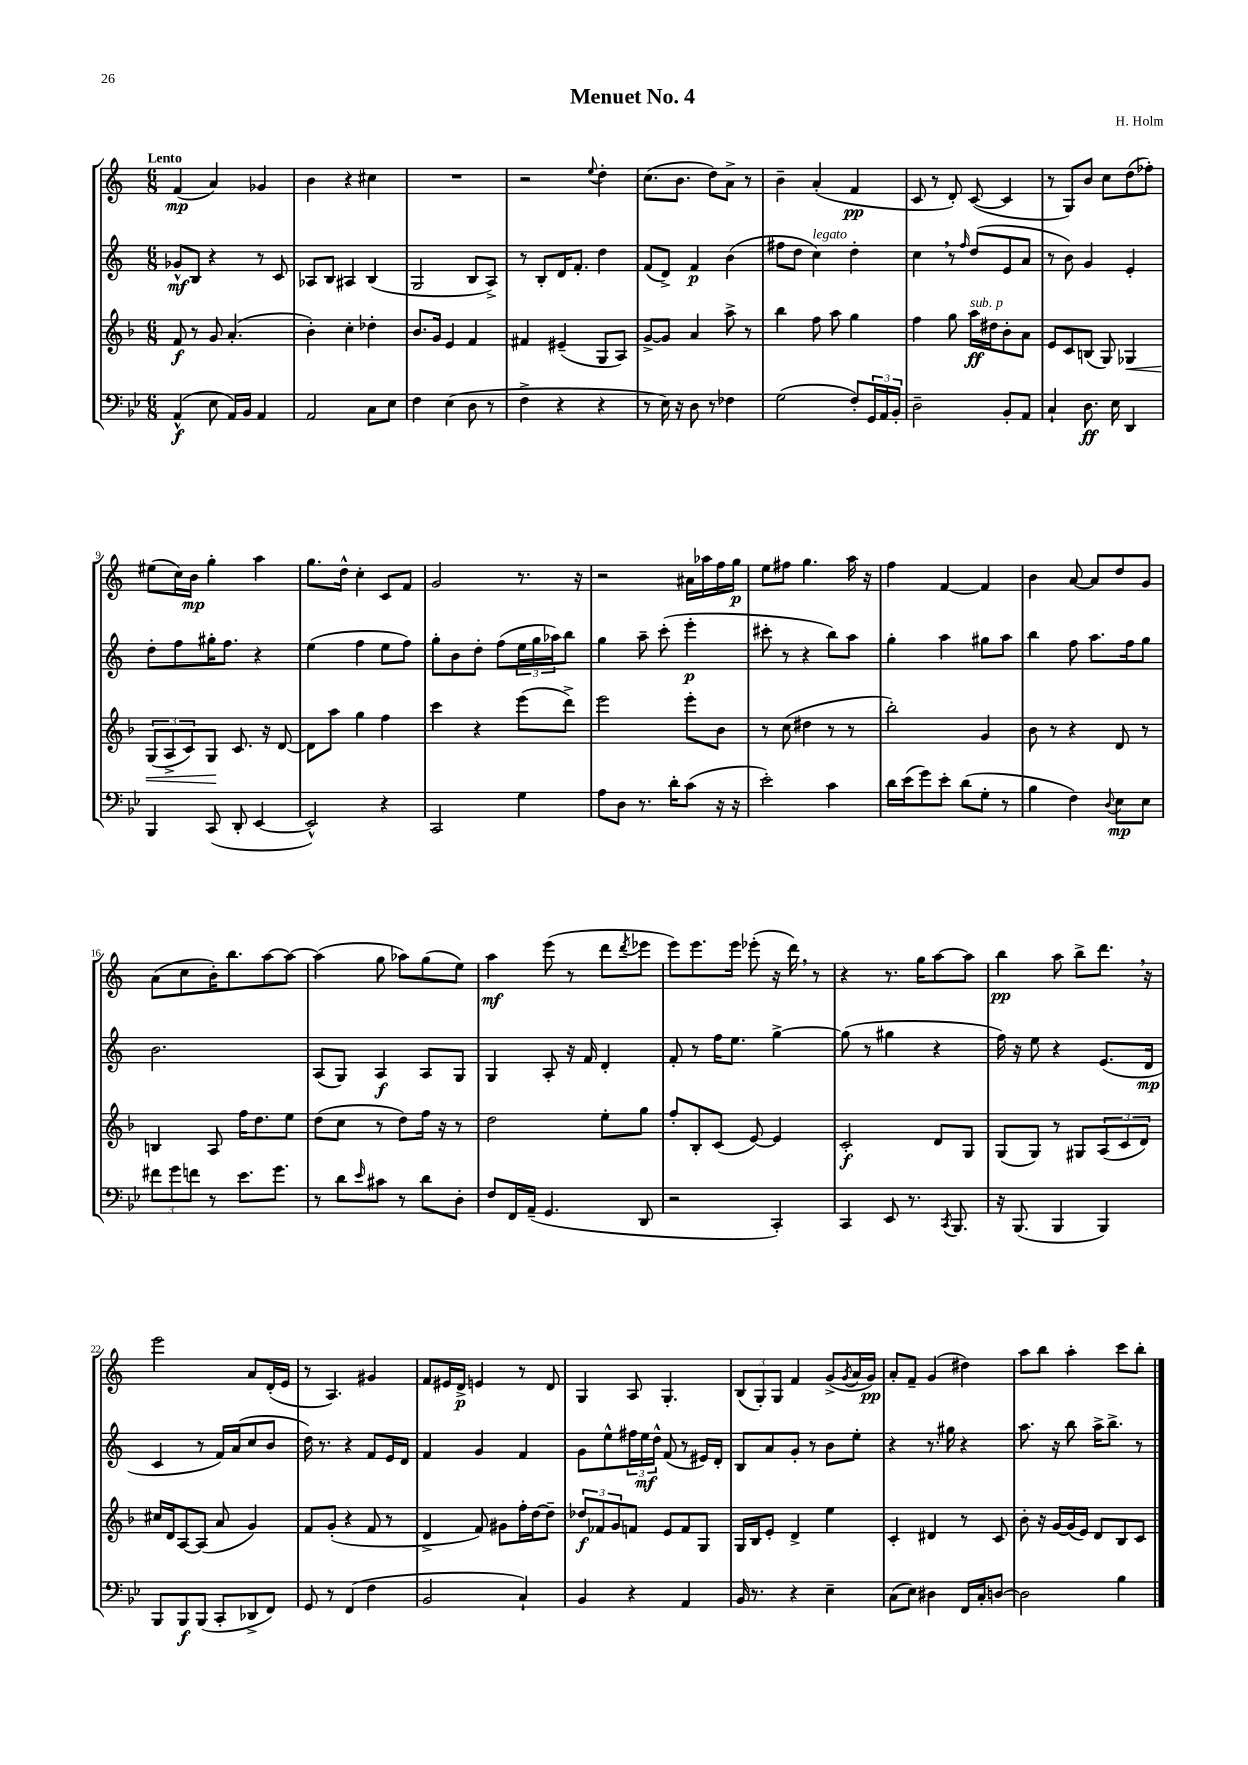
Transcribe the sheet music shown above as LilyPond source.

\header { title = "Menuet No. 4" composer = "H. Holm" }
<<
\new StaffGroup <<
\new Staff = "s0" {
    \clef treble \key c \major \numericTimeSignature \time 6/8 \tempo "Lento"
    f'4\mp( a'4) ges'4 |
    b'4 r4 cis''4 |
    R2. |
    r2 \appoggiatura { e''8 } d''4-. |
    c''8.( b'8. d''8) a'8-> r8 |
    b'4-- a'4-.( f'4\pp |
    c'8 r8 d'8-.) c'8~( c'4 |
    r8 g8) b'8 c''8 d''8( fes''8-.) |
    eis''8( c''16) b'16\mp g''4-. a''4 |
    g''8. d''16-^ c''4-. c'8 f'8 |
    g'2 r8. r16 |
    r2 ais'16 aes''16 f''16 g''16\p |
    e''8 fis''8 g''4. a''16 r16 |
    f''4 f'4~ f'4 |
    b'4 a'8~ a'8 d''8 g'8 |
    a'8( c''8 b'16-.) b''8. a''8~ a''8~ |
    a''4( g''8 aes''8) g''8( e''8) |
    a''4\mf e'''8( r8 d'''8 \acciaccatura { d'''8 } ees'''8 |
    e'''8) e'''8. e'''16 ees'''8-.( r16 d'''16) \breathe r8 |
    r4 r8. g''16 a''8~ a''8 |
    b''4\pp a''8 b''8-> d'''8. \breathe r16 |
    e'''2 a'8 d'16-.( e'16 |
    r8 a4.) gis'4 |
    f'8 eis'16 d'16->\p e'4 r8 d'8 |
    g4 a8 g4.-. |
    \tuplet 3/2 { b8( g8-.) g8 } f'4 g'8->( \acciaccatura { g'8 } a'16 g'16\pp) |
    a'8-. f'8-- g'4( dis''4) |
    a''8 b''8 a''4-. c'''8 b''8-. \bar "|." |
}
\new Staff = "s1" {
    \clef treble \key c \major \numericTimeSignature \time 6/8
    ges'8-^\mf b8 r4 r8 c'8 |
    aes8 b8 ais4 b4( |
    g2 b8 a8->) |
    r8 b8-. d'16 f'8.-. d''4 |
    f'8( d'8->) f'4\p b'4( |
    fis''8 d''8 c''4^\markup { \italic "legato" }) d''4-. |
    c''4 \breathe r8 \grace { f''16 } d''8( e'8 a'8 |
    r8 b'8) g'4 e'4-. |
    d''8-. f''8 gis''16-. f''8. r4 |
    e''4( f''4 e''8 f''8) |
    g''8-. b'8 d''8-. f''8( \tuplet 3/2 { e''16 g''16 aes''16) } b''8 |
    g''4 a''8-- c'''8-.( e'''4-.\p |
    cis'''8-. r8 r4 b''8) a''8 |
    g''4-. a''4 gis''8 a''8 |
    b''4 f''8 a''8. f''16 g''8 |
    b'2. |
    a8( g8) a4\f a8 g8 |
    g4 a8-. r16 f'16 d'4-. |
    f'8-. r8 f''16 e''8. g''4~-> |
    g''8( r8 gis''4 r4 |
    f''16) r16 e''8 r4 e'8.( d'16\mp |
    c'4 r8 f'16) a'16( c''8 b'8 |
    d''16) r8. r4 f'8 e'16 d'16 |
    f'4 g'4 f'4 |
    g'8 e''8-^ \tuplet 3/2 { fis''16 e''16\mf d''16-^ } f'8( r8 eis'16) d'16-. |
    b8 a'8 g'8-. r8 b'8 e''8-. |
    r4 r8. gis''16 r4 |
    a''8. r16 b''8 a''16-> b''8.-> r8 \bar "|." |
}
\new Staff = "s2" {
    \clef treble \key f \major \numericTimeSignature \time 6/8
    f'8\f r8 g'8 a'4.-.( |
    bes'4-.) c''4-. des''4-. |
    bes'8. g'16 e'4 f'4 |
    fis'4 eis'4--( g8 a8) |
    g'8~-> g'8 a'4 a''8-> r8 |
    bes''4 f''8 a''8 g''4 |
    f''4 g''8 a''16\ff^\markup { \italic "sub. p" } dis''16 bes'8-. a'8 |
    e'8 c'8 b8( g8) ges4\< |
    \tuplet 3/2 { g8( a8-> c'8) } g8\! c'8. r16 d'8~ |
    d'8 a''8 g''4 f''4 |
    c'''4 r4 e'''8( d'''8->) |
    e'''2 e'''8-. bes'8 |
    r8 c''8( dis''4 r8 r8 |
    bes''2-.) g'4 |
    bes'8 r8 r4 d'8 r8 |
    b4 a8 f''16 d''8. e''8 |
    d''8( c''8 r8 d''8) f''16 r16 r8 |
    d''2 e''8-. g''8 |
    f''8-. bes8-. c'8( e'8~) e'4 |
    c'2-.\f d'8 g8 |
    g8( g8) r8 gis8 \tuplet 3/2 { a8( c'8 d'8) } |
    cis''16 d'16 a8~ a8( a'8 g'4) |
    f'8 g'8-.( r4 f'8 r8 |
    d'4-> f'8) gis'8 f''16-. d''16~ d''8-- |
    \tuplet 3/2 { des''8\f fes'8 g'8 } f'8 e'8 f'8 g8 |
    g16 bes16 e'8-. d'4-> e''4 |
    c'4-. dis'4 r8 c'8 |
    bes'8-. r16 g'16~ g'16( e'16) d'8 bes8 c'8 \bar "|." |
}
\new Staff = "s3" {
    \clef bass \key bes \major \numericTimeSignature \time 6/8
    a,4-^\f( ees8 a,16) bes,16 a,4 |
    a,2 c8 ees8 |
    f4 ees4( d8 r8 |
    f4-> r4 r4 |
    r8 ees16) r16 d8 r8 fes4 |
    g2( f8-.) \tuplet 3/2 { g,16 a,16 bes,16-. } |
    d2-- bes,8-. a,8 |
    c4-! d8.\ff ees16 d,4 |
    bes,,4 c,8( d,8-. ees,4~ |
    ees,2-^) r4 |
    c,2 g4 |
    a8 d8 r8. d'16-. c'8( r16 r16 |
    ees'2-.) c'4 |
    d'16 ees'16( g'8) ees'8-. d'8( g8-. r8 |
    bes4 f4) \appoggiatura { d8 } ees8\mp ees8 |
    \tuplet 3/2 { fis'8 g'8 f'8 } r8 ees'8. g'8. |
    r8 d'8 \grace { ees'16 } cis'8 r8 d'8 d8-. |
    f8 f,16 a,16--( g,4. d,8 |
    r2 c,4-.) |
    c,4 ees,8 r8. \acciaccatura { c,8 } bes,,8. |
    r16 bes,,8.( bes,,4 bes,,4) |
    bes,,8 bes,,8\f bes,,8( c,8-. des,8-> f,8) |
    g,8 r8 f,4( f4 |
    bes,2 c4-!) |
    bes,4 r4 a,4 |
    bes,16 r8. r4 ees4-- |
    c8( ees8) dis4 f,16 c16-. d8~ |
    d2 bes4 \bar "|." |
}
>>
>>
